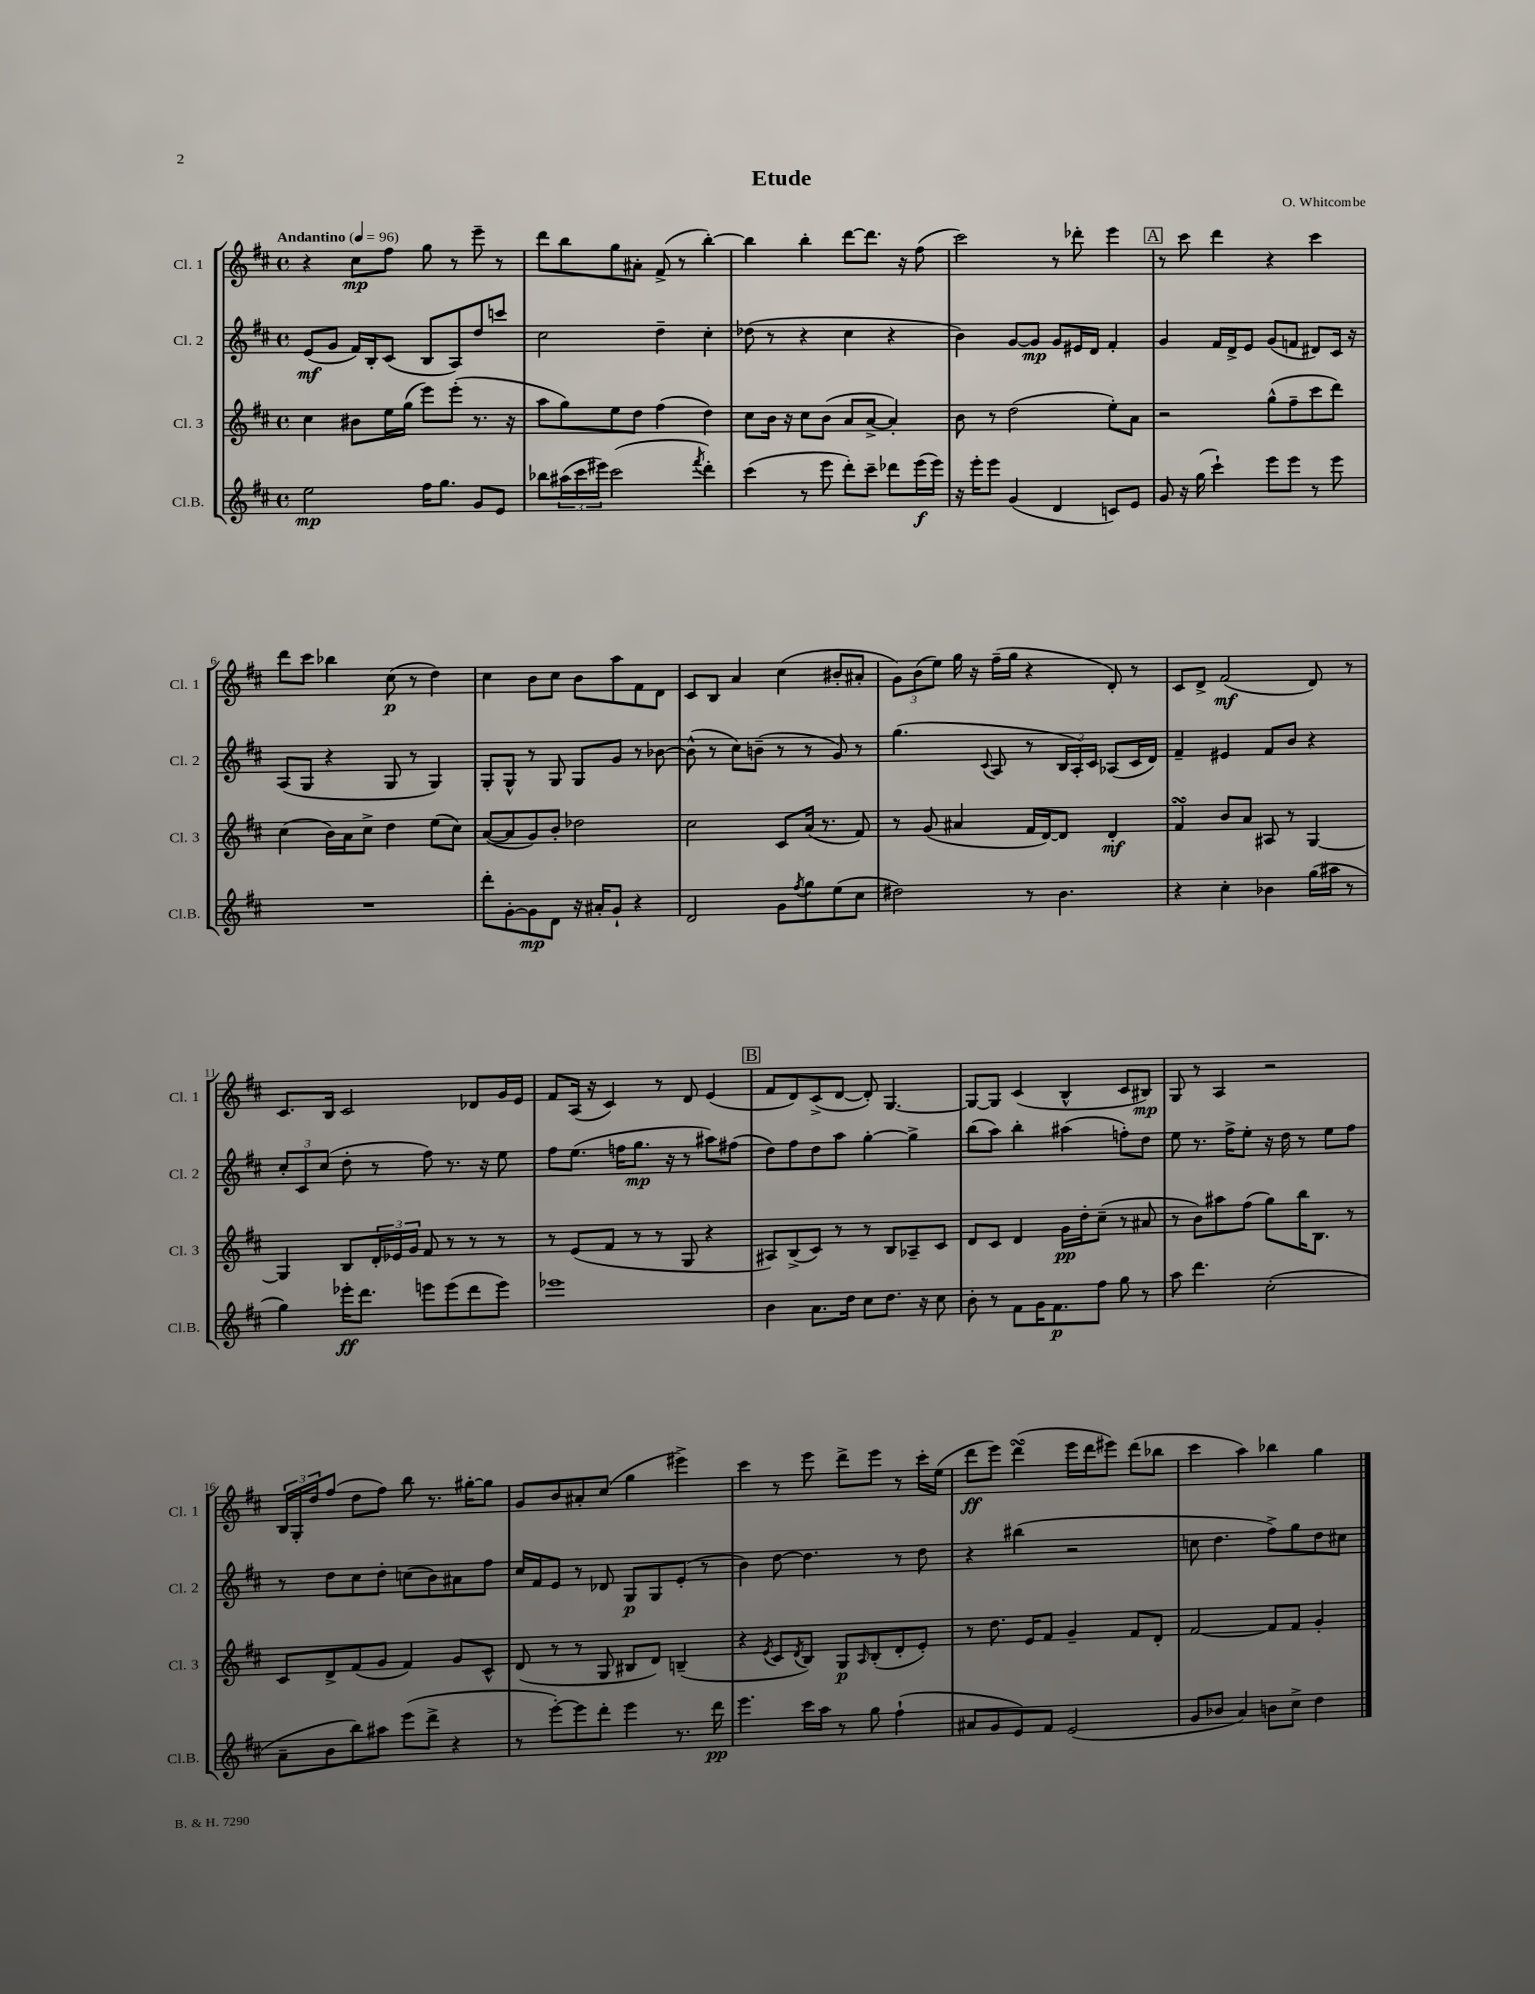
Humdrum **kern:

**kern	**kern	**kern	**kern
*staff4	*staff3	*staff2	*staff1
*clefG2	*clefG2	*clefG2	*clefG2
*k[f#c#]	*k[f#c#]	*k[f#c#]	*k[f#c#]
*M4/4	*M4/4	*M4/4	*M4/4
*met(c)	*met(c)	*met(c)	*met(c)
*MM96	*MM96	*MM96	*MM96
2ee\	4cc#\	(8e/L	4r
.	.	8g/J	.
.	8b#\L	16f#/LL)	8cc#\L
.	.	16B'/J	.
.	16ee\L	(8c#/J	8ff#\J
.	(16gg\JJ	.	.
16ff#\LK	8eee\L)	8B/L	8gg\
8.gg\J	.	.	.
.	(8eee'\J	8A/)	8r
8g/L	8.r	8dd/	8eee~\
8e/J	.	8ccc/J	8r
.	16r	.	.
=	=	=	=
8bb-\L	8aa\L	2cc#\	8ddd\L
(24aa#\L	8gg\)	.	8bb\
24ccc#\	.	.	.
24eee#\JJ)	.	.	.
(2ccc#\	8ee\	.	8gg\
.	8dd\J	.	8a#'\J
.	(4ff#\	4dd~\	(8f#^/
.	.	.	8r
8qfff#/	.	.	.
4ddd'\)	4dd\)	4cc#'\	[4bb'\)
=	=	=	=
(4ccc#\	8cc#\L	(8dd-\	4bb\]
.	16b\Jk	8r	.
.	16r	.	.
8r	8cc#\L	4r	4bb'\
8eee\	(8b\J	.	.
8ddd'\L)	8a/L	4cc#\	[8ddd\L
8ccc#~\J	[8a^/J	.	8.ddd\]J
8ddd-\L	4a'/])	4r	.
.	.	.	16r
(16eee\L	.	.	(8ff#\
16eee\JJ)	.	.	.
=	=	=	=
16r	8b\	4b\)	2ccc#\)
16eee'\LK	.	.	.
8eee\J	8r	.	.
(4g/	(2dd\	[8g/L	.
.	.	8g/]J	.
4d/	.	8g/L	8r
.	.	16e#/L	8ddd-'\
.	.	16d/JJ	.
8c/L)	8ee'\L)	4f#'/	4eee\
8e/J	8a\J	.	.
=	=	=	=
8g/	2r	4g/	8r
16r	.	.	8ccc#\
(16gg\	.	.	.
4ccc#`\)	.	16f#/LL	4ddd\
.	.	16d^/J	.
.	.	8e/J	.
8eee\L	(8gg^^\L	(8g/L	4r
8eee\J	8ff#~\	8f/J	.
8r	8ccc#\	8d#/L)	4ccc#\
8eee\	8ddd\J)	16c#/Jk	.
.	.	16r	.
=	=	=	=
1r	(4cc#\	(8A/L	8ddd\L
.	.	8G/J	8ccc#\J
.	16b\LL)	4r	4bb-\
.	16a\J	.	.
.	8cc#^\J	.	.
.	4dd\	8G/	(8cc#\
.	.	8r	8r
.	(8ee\L	4G/)	4dd\)
.	8cc#\J)	.	.
=	=	=	=
8ddd'\L	([8a/L	8G'/L	4cc#\
[8g'\	8a/]	8G^^/J	.
8g\]	8g/)	8r	8b\L
8d\J	8b'/J	8G/	8cc#\J
16r	2dd-\	8G/L	8b\L
16a#'/LK	.	.	.
8g`/J	.	8g/J	8aa\
4r	.	8r	8f#\
.	.	[8b-\	8d\J
=	=	=	=
2d/	2cc#\	(8b-^^\]	8c#/L
.	.	8r	8B/J
.	.	8cc#\L)	4a/
.	.	(8b~\J	.
8g\L	8c#/L	8r	(4cc#\
8qff#/	.	.	.
8gg\	(16a/Jk	8r	.
.	8.r	.	.
(8ee\	.	8g/)	8b#'/L
8cc#\J	8f#/)	8r	8a#'/J
=	=	=	=
2dd#\)	8r	(4.gg\	12g\L)
.	.	.	(12b\
.	(8g/	.	.
.	.	.	12ee\J)
.	4a#/	.	16gg\
.	.	.	16r
.	.	8qqc#/	.
.	.	8A/	(16ff#~\LL
.	.	.	16gg\JJ
8r	16f#/LL	8r	4r
.	[16d/J)	.	.
4.b\	8d/]J	24B/LL	.
.	.	24A'/)	.
.	.	24c#/JJ	.
.	4d'/	(8A-/L	8d'/)
.	.	16c#/L	8r
.	.	16d/JJ)	.
=	=	=	=
4r	4f#/	4f#~/	8c#/L
.	.	.	8d^/J
4cc#'\	8b/L	4e#/	(2f#/
.	8a/J	.	.
4b-\	8A#/	8f#/L	.
.	8r	8b/J	.
(16gg\LL	[4G/	4r	8d/)
16aa#\JJ	.	.	.
8r	.	.	8r
=	=	=	=
4gg\)	4G/]	12cc#'/L	8.c#/L
.	.	12c#/	.
.	.	(12cc#/J	.
.	.	.	16B/Jk
16eee-'\LK	8B/L	8dd'\	2c#/
8.ddd\J	.	.	.
.	24d'/L	8r	.
.	24e-/	.	.
.	24g/JJ	.	.
8eee\L	8f#/	8ff#\)	.
(8eee\	8r	8.r	.
8ddd\	8r	.	8d-/L
.	.	16r	.
8eee\J)	8r	8ee\	16g/L
.	.	.	16e/JJ
=	=	=	=
1eee-	8r	8ff#\L	8f#/L
.	(8e/L	(8.ee\J	(16A/Jk
.	.	.	16r
.	8f#/J	.	4c#/)
.	.	16ff\LK	.
.	8r	8.gg\J	.
.	8r	.	8r
.	.	16r	.
.	8G/	8r	8d/
.	4r	8aa#\L)	(4e/
.	.	(8ff#\J	.
=	=	=	=
4b\	8A#/L)	8dd\L)	8f#/L
.	(8B^/	8ff#\	8d/)
8.a\L	8c#/J)	8dd\	(8c#^/
.	8r	8aa\J	[8d/J
16dd\Jk	.	.	.
8cc#\L	8r	[4gg'\	8d'/])
8.dd\J	8B/L	.	[4.G/
.	8A-~/	4gg^\]	.
16r	.	.	.
8cc#\	8c#/J	.	.
=	=	=	=
8b'\	8d/L	(8bb\L	8G/_L
8r	8c#/J	8aa\J)	8G/]J
8f#\L	4d/	4bb'\	(4c#/
16g\K	.	.	.
8.f#\	.	.	.
.	16g\LL	(4aa#\	4B^^/
.	16dd'\J	.	.
8ff#\J	(8cc#~\J	.	.
8gg\	8r	8ff'\L)	8c#/L
8r	8a#/	8dd\J	8B#/J)
=	=	=	=
8aa\	8r	8ee\	8G/
4.ddd\	8b\L)	8.r	8r
.	8aa#\	.	4A/
.	.	16ff#^\LK	.
.	(8ff#\J	8ee'\J	.
(2cc#'\	8gg\L)	16r	2r
.	.	16dd\	.
.	16bb\K	8r	.
.	8.B\J	.	.
.	.	8ee\L	.
.	8r	8ff#\J	.
=	=	=	=
8a~\L	8c#/L	8r	24B/LL
.	.	.	24G'/
.	.	.	24dd/J
8b\	8d^/	8dd\L	(8ff#/J
8bb\)	(8f#/	8cc#\	8dd\L
8aa#\J	8g/J	8dd'\J	8ff#\J)
(8eee\L	4f#/)	(8cc\L	8bb\
8ddd^\J	.	8b\)	8.r
4r	8g/L	8a#\	.
.	.	.	[16gg#'\LK
.	8c#^^/J	8ff#\J	8gg#\]J
=	=	=	=
8r	(8d/	16cc#/LL	8g/L
.	.	16f#/J	.
[8eee'\L)	8r	8e/J	8b/
8eee\]	8r	8r	8a#'/
8ddd'\J	8G/	8d-/	(8cc#/J
4eee\	8B#/L	8G/L	4gg\
.	8d/J)	8G/	.
8.r	(4B~/	(8e'/J	4eee#^\)
.	.	8r	.
16ddd\	.	.	.
=	=	=	=
4.eee\	4r	4b\)	4ccc#\
.	8qe/	.	.
.	8c#/L	[8dd\	8r
.	8qd/	.	.
16ccc#\LL	8B/J)	4.dd\]	8eee\
16aa\JJ	.	.	.
8r	8G/L	.	8ddd^\L
.	16qqA/	.	.
8gg\	(8B'/	.	8eee\J
(4ff#`\	8d'/	8r	8r
.	8e'/J)	8dd\	16ccc#'\LL
.	.	.	(16ee\JJ
=	=	=	=
8a#/L	8r	4r	8ddd\L
8g/	8.dd\	.	8eee\J)
8e/)	.	(4bb#\	(4ddd\
.	16e/LK	.	.
8f#/J	8f#/J	.	.
(2e/	4g~/	2r	16eee\LL
.	.	.	16ddd\J
.	.	.	8eee#\J)
.	8f#/L	.	(8ddd\L
.	8d'/J	.	8bb-\J
=	=	=	=
8g/L	[2f#/	8cc\	4ccc#\
8b-/J	.	4.dd\	.
4a/)	.	.	4aa\)
8b\L	8f#/]L	8ff#^\L)	4bb-\
8cc#^\J	8f#/J	8gg\	.
4dd\	4g'/	8dd\	4gg\
.	.	8cc#\J	.
==	==	==	==
*-	*-	*-	*-
